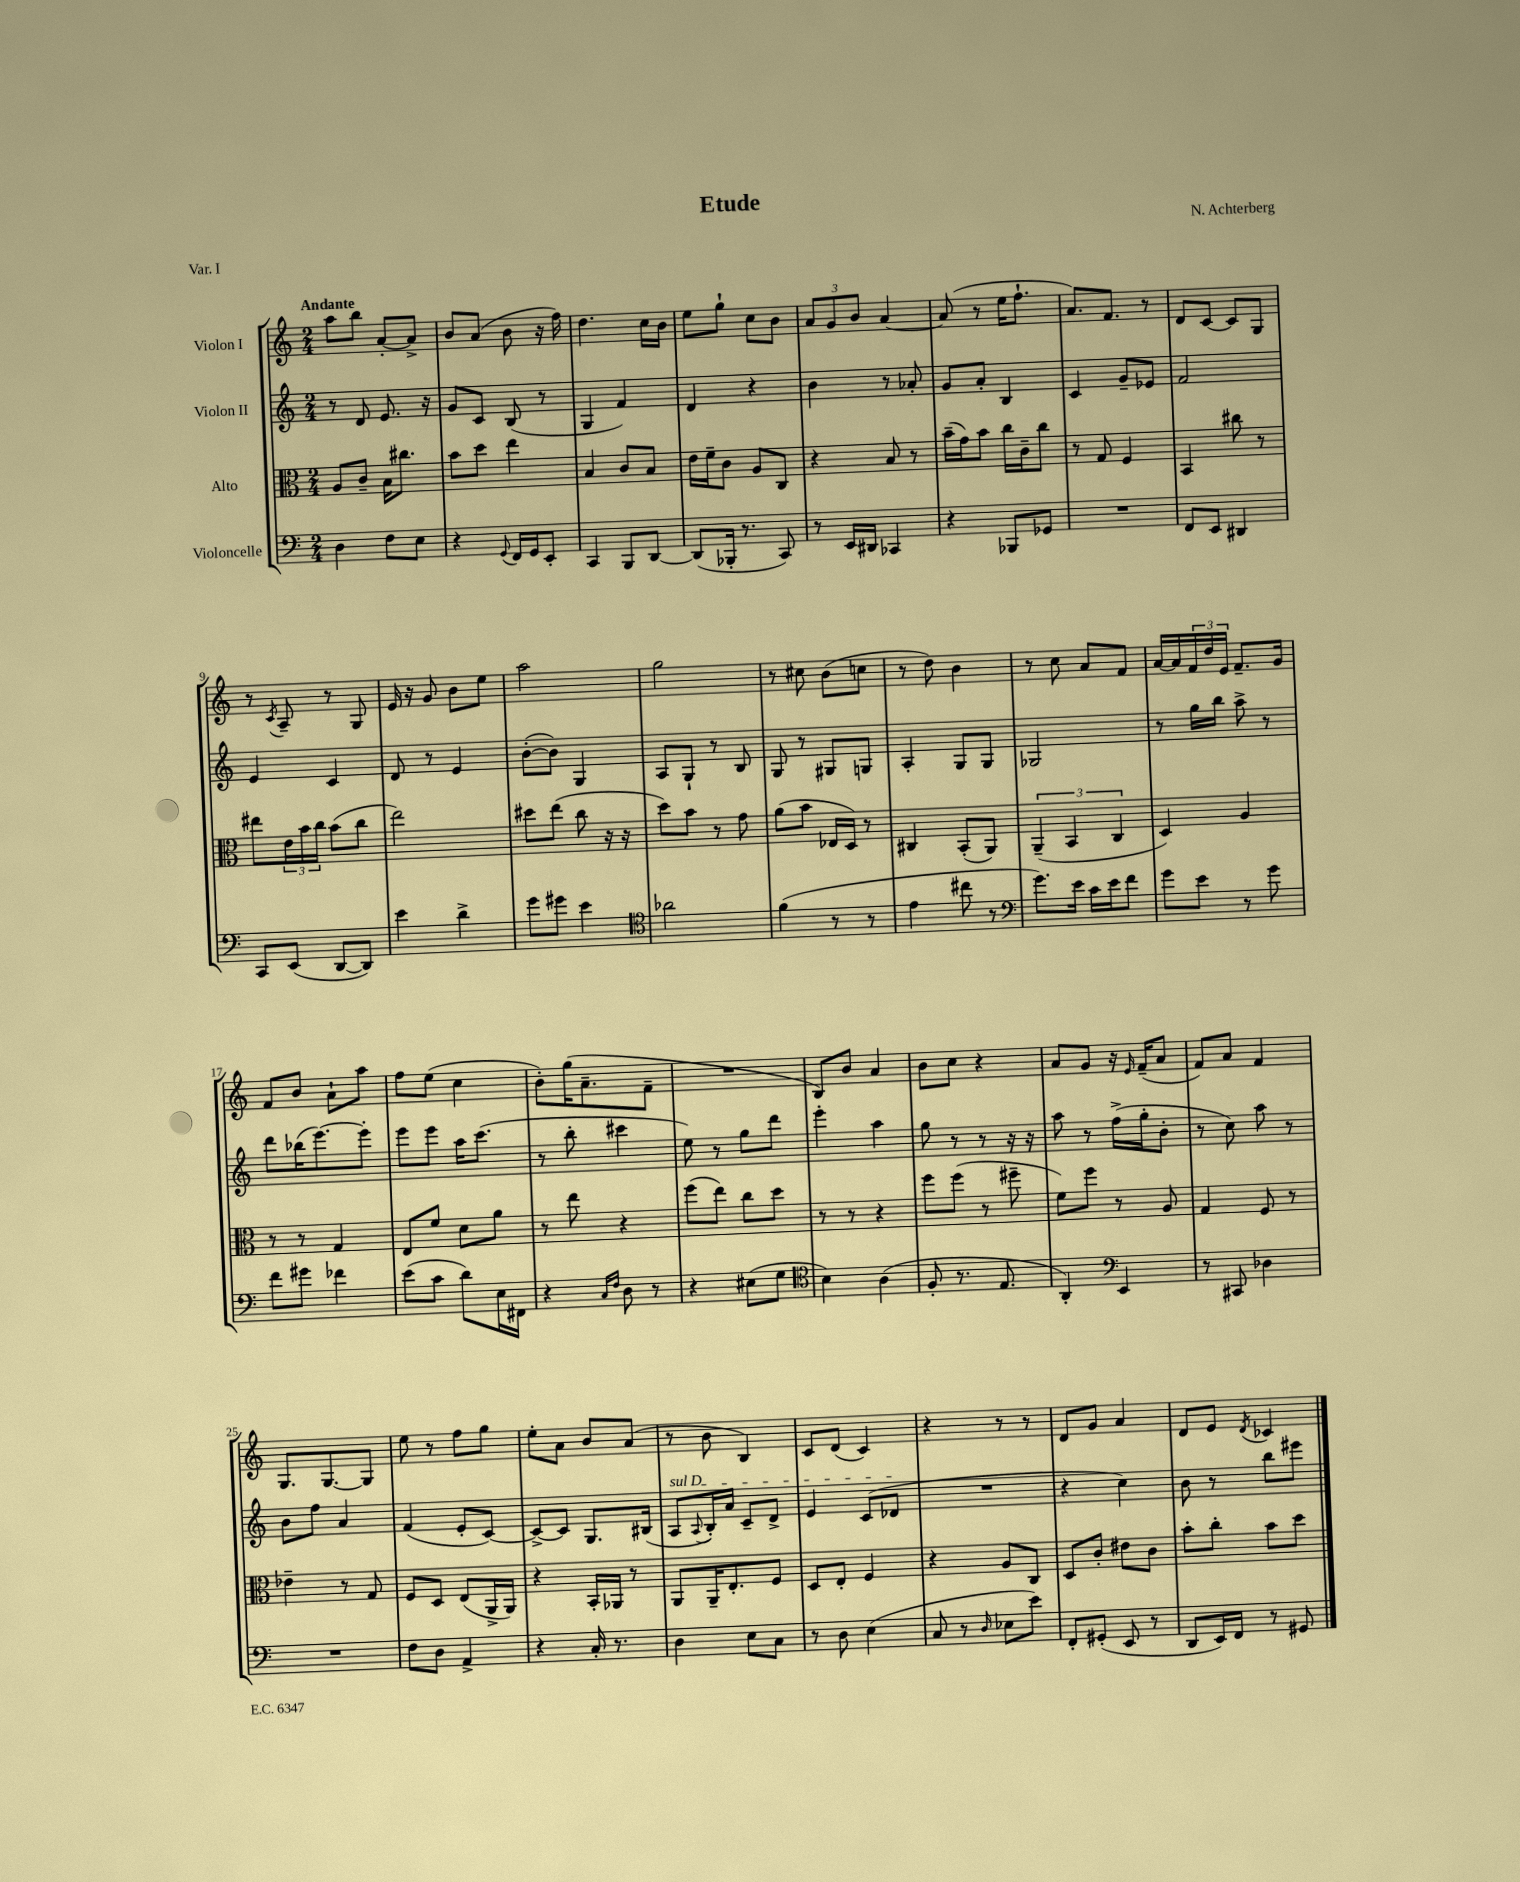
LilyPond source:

\header { title = "Etude" composer = "N. Achterberg" piece = "Var. I" }
<<
\new StaffGroup <<
\new Staff = "s0" \with { instrumentName = "Violon I" } {
    \clef treble \key c \major \numericTimeSignature \time 2/4 \tempo "Andante"
    a''8 b''8 a'8~-. a'8-> |
    b'8 a'8( b'8 r16 f''16) |
    d''4. c''16 b'16 |
    e''8 g''8-! c''8 b'8 |
    \tuplet 3/2 { a'8 g'8 b'8 } a'4~ |
    a'8( r8 e''16 f''8.-! |
    a'8.) f'8. r8 |
    d'8 c'8~ c'8 g8 |
    r8 \acciaccatura { c'8 } a8-- r8 g8 |
    e'16 r16 g'8 b'8 e''8 |
    a''2 |
    g''2 |
    r8 cis''8 b'8( c''8 |
    r8 d''8) b'4 |
    r8 c''8 a'8 f'8 |
    a'16~ a'16 \tuplet 3/2 { f'16 d''16 e'16 } f'8.-- g'16 |
    f'8 b'8 a'8-! a''8 |
    f''8 e''8( c''4 |
    b'8-.) g''16( a'8.-- f'8-- |
    R2 |
    b8) b'8 a'4 |
    b'8 c''8 r4 |
    a'8 g'8 r16 \grace { e'16 } f'16--( a'8 |
    f'8) a'8 f'4 |
    g8. g8.~ g8 |
    e''8 r8 f''8 g''8 |
    e''8-. a'8 b'8 a'8( |
    r8 b'8 b4) |
    c'8 d'8( c'4) |
    r4 r8 r8 |
    d'8 g'8 a'4 |
    d'8 e'8 \acciaccatura { d'8 } ces'4 \bar "|." |
}
\new Staff = "s1" \with { instrumentName = "Violon II" } {
    \clef treble \key c \major \numericTimeSignature \time 2/4
    r8 d'8 e'8. r16 |
    g'8 c'8 b8( r8 |
    g4 f'4) |
    d'4 r4 |
    b'4 r8 aes'8-. |
    g'8 a'8-. b4 |
    c'4 g'8-- ees'8 |
    f'2 |
    e'4 c'4 |
    d'8 r8 e'4 |
    b'8~-.( b'8) g4 |
    a8 g8-! r8 b8 |
    g8 r8 gis8 g8 |
    a4-. g8 g8 |
    ges2 |
    r8 g''16 b''16 a''8-> r8 |
    d'''8 bes''16( e'''8.~) e'''8-. |
    e'''8 e'''8 a''16 c'''8.( |
    r8 b''8-. cis'''4 |
    e''8) r8 g''8 d'''8 |
    e'''4-. a''4 |
    g''8 r8 r8 r16 r16 |
    a''8 r8 f''16->( g''16-. b'8-. |
    r8 c''8) a''8 r8 |
    b'8 f''8 a'4 |
    f'4( e'8-. c'8~) |
    c'8~-> c'8 g8. bis16( |
    \once \override TextSpanner.bound-details.left.text = \markup { \italic "sul D" } a8\startTextSpan \appoggiatura { a8 } b16-.) a'16 c'8-- d'8-> |
    e'4 c'8( des'8\stopTextSpan |
    R2 |
    r4 c''4) |
    b'8 r8 b''8 eis'''8 \bar "|." |
}
\new Staff = "s2" \with { instrumentName = "Alto" } {
    \clef alto \key c \major \numericTimeSignature \time 2/4
    a8 c'8-- b16 cis''8. |
    b'8 d''8 e''4 |
    b4 c'8 b8 |
    e'16 f'16-- c'8 a8 c8 |
    r4 b8 r8 |
    b'16--( g'16) b'8 c''16 c'16-- c''8 |
    r8 g8 f4 |
    b,4 cis''8 r8 |
    eis''8 \tuplet 3/2 { e'16 b'16 c''16 } b'8( c''8 |
    e''2) |
    dis''8 e''8( c''8 r16 r16 |
    d''8) b'8 r8 g'8 |
    a'8( b'8 ees16 d16) r8 |
    cis4 b,8-.( a,8) |
    \tuplet 3/2 { a,4--( b,4 c4 } |
    d4) a4 |
    r8 r8 g4 |
    e8 f'8 d'8 a'8 |
    r8 e''8 r4 |
    f''8( e''8) c''8 d''8 |
    r8 r8 r4 |
    f''8 f''8( r8 fis''8-- |
    f'8) f''8 r8 a8 |
    g4 f8 r8 |
    ees'4-- r8 g8 |
    f8 d8 e8( a,16-> a,16) |
    r4 b,16-. aes,16 r8 |
    a,8 a,16-- e8.-. f8 |
    d8 e8-. f4 |
    r4 a8 c8 |
    d8 c'8-. eis'8 c'8 |
    b'8-. c''8-. b'8 d''8 \bar "|." |
}
\new Staff = "s3" \with { instrumentName = "Violoncelle" } {
    \clef bass \key c \major \numericTimeSignature \time 2/4
    d4 f8 e8 |
    r4 \appoggiatura { g,8 } f,16 g,16 e,8-. |
    c,4 b,,8 d,8~ |
    d,8( bes,,16-. r8. c,8) |
    r8 e,16 dis,16 ces,4 |
    r4 bes,,8 ges,8 |
    R2 |
    f,8 e,8 dis,4 |
    c,8 e,8( d,8~ d,8) |
    e'4 d'4-> |
    g'8 gis'8 e'4 |
    \clef tenor aes'2 |
    f'4( r8 r8 |
    e'4 cis''8 r8 |
    \clef bass g'8.) e'16 c'16 e'16 f'8 |
    g'8 e'8 r8 g'8 |
    f'8 gis'8 fes'4 |
    e'8( c'8 d'8) e16 fis,16 |
    r4 \grace { c16 f16 } d8 r8 |
    r4 eis8( g8 |
    \clef tenor b4) a4( |
    f8-. r8. e8. |
    a,4-.) \clef bass e,4 |
    r8 cis,8 des4 |
    R2 |
    f8 d8 a,4-> |
    r4 c16-. r8. |
    d4 e8 c8 |
    r8 d8 e4( |
    c8 r8 \grace { d16 } ees8 e'8) |
    f,8-. gis,8-.( e,8 r8 |
    d,8 e,16) f,16 r8 gis,8 \bar "|." |
}
>>
>>
